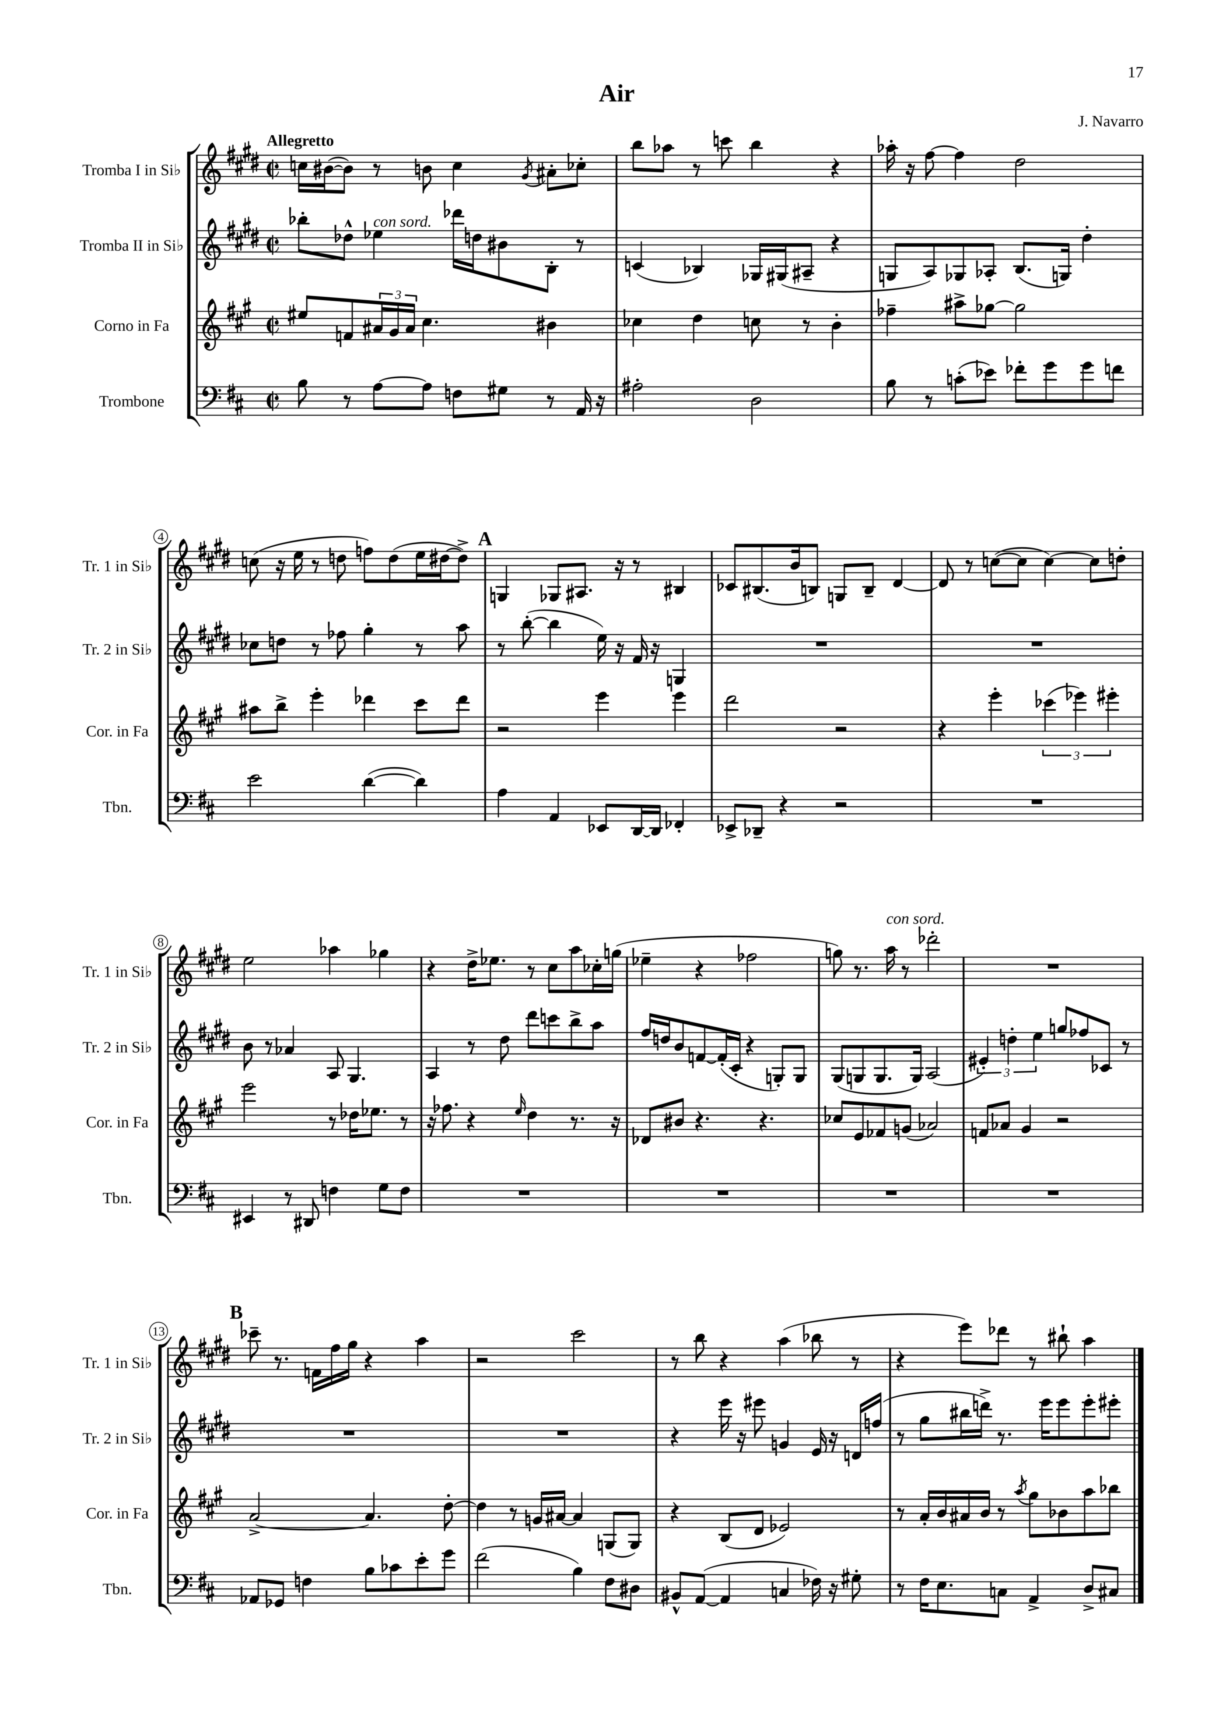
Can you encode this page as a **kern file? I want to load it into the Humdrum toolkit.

**kern	**kern	**kern	**kern
*part4	*part3	*part2	*part1
*staff4	*staff3	*staff2	*staff1
*I"Trombone	*I"Corno in Fa	*I"Tromba II in Si♭	*I"Tromba I in Si♭
*I'Tbn.	*I'Cor. in Fa	*I'Tr. 2 in Si♭	*I'Tr. 1 in Si♭
*clefF4	*clefG2	*clefG2	*clefG2
*k[f#c#]	*k[f#c#g#]	*k[f#c#g#d#]	*k[f#c#g#d#]
*M2/2	*M2/2	*M2/2	*M2/2
*met(c|)	*met(c|)	*met(c|)	*met(c|)
=1	=1	=1	=1
!	!	!	!LO:TX:a:B:t=Allegretto
8B\	8ee#X/L	8bb-X'\L	16ccn\LL
.	.	.	([16b#X\J
8r	8fn/	8dd-X^^\J	8b#\J])
!	!	!LO:TX:a:i:t=con sord.	!
[8A\L	24a#X/L	4ee-X\	8r
.	24g#/	.	.
.	24a#/JJ	.	.
8A\J]	4.cc#\	.	8bn\
8Fn\L	.	16ddd-X\LL	4cc\
.	.	16ddn\J	.
8G#X\J	.	8b#X\	.
.	.	.	8qg#/
8r	4b#X\	8B'\J	8a#X'\L
16AA/	.	8r	8cc-X'\J
16r	.	.	.
=2	=2	=2	=2
2A#X'\	4cc-X\	(4cn/	8bb\L
.	.	.	8aa-X\J
.	4dd\	4B-X/)	8r
.	.	.	8cccn\
2D\	8ccn\	16G-X/LL	4bb\
.	.	(16G#X/J	.
.	8r	8A#X~/J	.
.	4b'\	4r	4r
=3	=3	=3	=3
8B\	4ff-X~\	8Gn/L	16aa-X'\
.	.	.	16r
8r	.	8A/)	[8ff#\
(8cn'\L	8aa#X^\L	8G-X/	4ff#\]
8e-X\J)	[8gg-X\J	8A-X'/J	.
8f-X'\L	2gg-\]	(8.B/L	2dd#\
8g\	.	.	.
.	.	16Gn/Jk)	.
8g\	.	4dd#'\	.
8fn\J	.	.	.
!!LO:LB:g=z
=4	=4	=4	=4
2e\	8aa#X\L	8cc-X\L	(8ccn\
.	8bb^\J	8ddn\J	16r
.	.	.	16ee\
.	4eee'\	8r	8r
.	.	8ff-X\	8ddn\
([4d\	4ddd-X\	4gg#'\	8ffn\L)
.	.	.	(8dd\
4d\])	8ccc#\L	8r	16ee\L
.	.	.	[16dd#X\J
.	8ddd-\J	8aa\	8dd#^\J])
!!LO:REH:place=s1:t=A
=5	=5	=5	=5
4A\	2r	8r	4Gn/
.	.	([8bb'\	.
4AA/	.	4bb\]	8G-X/L
.	.	.	8.A#X/J
8EE-X/L	4eee\	16ee\)	.
.	.	16r	16r
[16DD/L	.	16f#/	8r
16DD/JJ]	.	16r	.
4FF-X'/	4eee\	4Gn/	4B#X/
=6	=6	=6	=6
8EE-X^/L	2ddd\	1r	8c-X/L
8DD-X~/J	.	.	(8.B#X/
4r	.	.	.
.	.	.	16b/k
.	.	.	8Bn/J)
2r	2r	.	8Gn/L
.	.	.	8B~/J
.	.	.	[4d#/
=7	=7	=7	=7
1r	4r	1r	8d#/]
.	.	.	8r
.	4eee'\	.	([8ccn\L
.	.	.	8cc\J]
.	(6ccc-X\	.	[4cc\)
.	6eee-X\)	.	.
.	.	.	8cc\L]
.	6eee#X'\	.	.
.	.	.	8ddn'\J
!!LO:LB:g=z
=8	=8	=8	=8
4EE#X/	2eee\	8b\	2ee\
.	.	8r	.
8r	.	4a-X/	.
8DD#X/	.	.	.
4Fn\	8r	8A/	4aa-X\
.	16dd-X\KL	4.G#/	.
.	8.ee-X\J	.	.
8G\L	.	.	4gg-X\
8F\J	8r	.	.
=9	=9	=9	=9
1r	16r	4A/	4r
.	8.ff-X\	.	.
.	4r	8r	16dd#^\KL
.	.	.	8.ee-X\J
.	.	8dd#\	.
.	16qqee/	.	.
.	4dd\	8ddd#\L	8r
.	.	8cccn\	8cc#\L
.	8.r	8bb^\	8aa\
.	.	8aa\J	16cc-X'\L
.	16r	.	(16ggn\JJ
=10	=10	=10	=10
1r	8d-X/L	16ff#/LL	4ee-X~\
.	.	16ddn/J	.
.	8b#X/J	8b/	.
.	4.r	[8fn/	4r
.	.	(16f'/L]	.
.	.	16c#'/JJ	.
.	.	4r	2ff-X\
.	4.r	.	.
.	.	8Gn'/L)	.
.	.	8G/J	.
=11	=11	=11	=11
1r	8cc-X/L	(8G#/L	8ggn\)
.	8e/	8Gn/	8.r
.	8f-X/	8.G/	.
!	!	!	!LO:TX:a:i:t=con sord.
.	.	.	16aa\
.	(8gn/J	.	8r
.	.	16G/Jk)	.
.	2a-X/)	(2A/	2ddd-X'\
=12	=12	=12	=12
1r	8fn/L	6e#X'/)	1r
.	8a-X/J	.	.
.	.	6ddn'\	.
.	4g#/	.	.
.	.	6ee\	.
.	2r	8ggn/L	.
.	.	8ff-X/	.
.	.	8c-X/J	.
.	.	8r	.
!!LO:LB:g=z
!!LO:REH:place=s1:t=B
=13	=13	=13	=13
8AA-X/L	[2a^/	1r	8ccc-X~\
8GG-X/J	.	.	8.r
4Fn\	.	.	.
.	.	.	16fn\LL
.	.	.	16ff#\
.	.	.	16gg#\JJ
8B\L	4.a/]	.	4r
8c-X\	.	.	.
8e'\	.	.	4aa\
8g\J	[8dd'\	.	.
=14	=14	=14	=14
(2f#\	4dd\]	1r	2r
.	8r	.	.
.	16gn/LL	.	.
.	[16a#X/JJ	.	.
4B\)	4a#/]	.	2ccc#\
8F#\L	(8Gn/L	.	.
8D#X\J	8G/J)	.	.
=15	=15	=15	=15
8BB#X^^/L	4r	4r	8r
([8AA/J	.	.	8bb\
4AA/]	(8B/L	16eee\	4r
.	.	16r	.
.	8d/J	8eee#X\	.
4Cn/	2e-X/)	4gn/	(4aa\
16F-X\)	.	16e/	8bb-X\
16r	.	16r	.
8G#X'\	.	16dn/LL	8r
.	.	(16ffn/JJ	.
=16	=16	=16	=16
8r	8r	8r	4r
16F#\KL	16a'/LL	8gg#\L	.
8.E\	16b/	.	.
.	16a#X/	16bb#X\L	8eee\L)
.	16b/JJ	16dddn^\JJ)	.
8Cn\J	8r	8.r	8ddd-X\J
.	8qaa/	.	.
4AA^/	8gg#\L	.	8r
.	.	16eee\KL	.
.	8b-X\	8eee\	8bb#X`\
8D^/L	8aa\	8eee'\	4aa\
8C#X/J	8bb-X\J	8eee#X'\J	.
==	==	==	==
*-	*-	*-	*-
